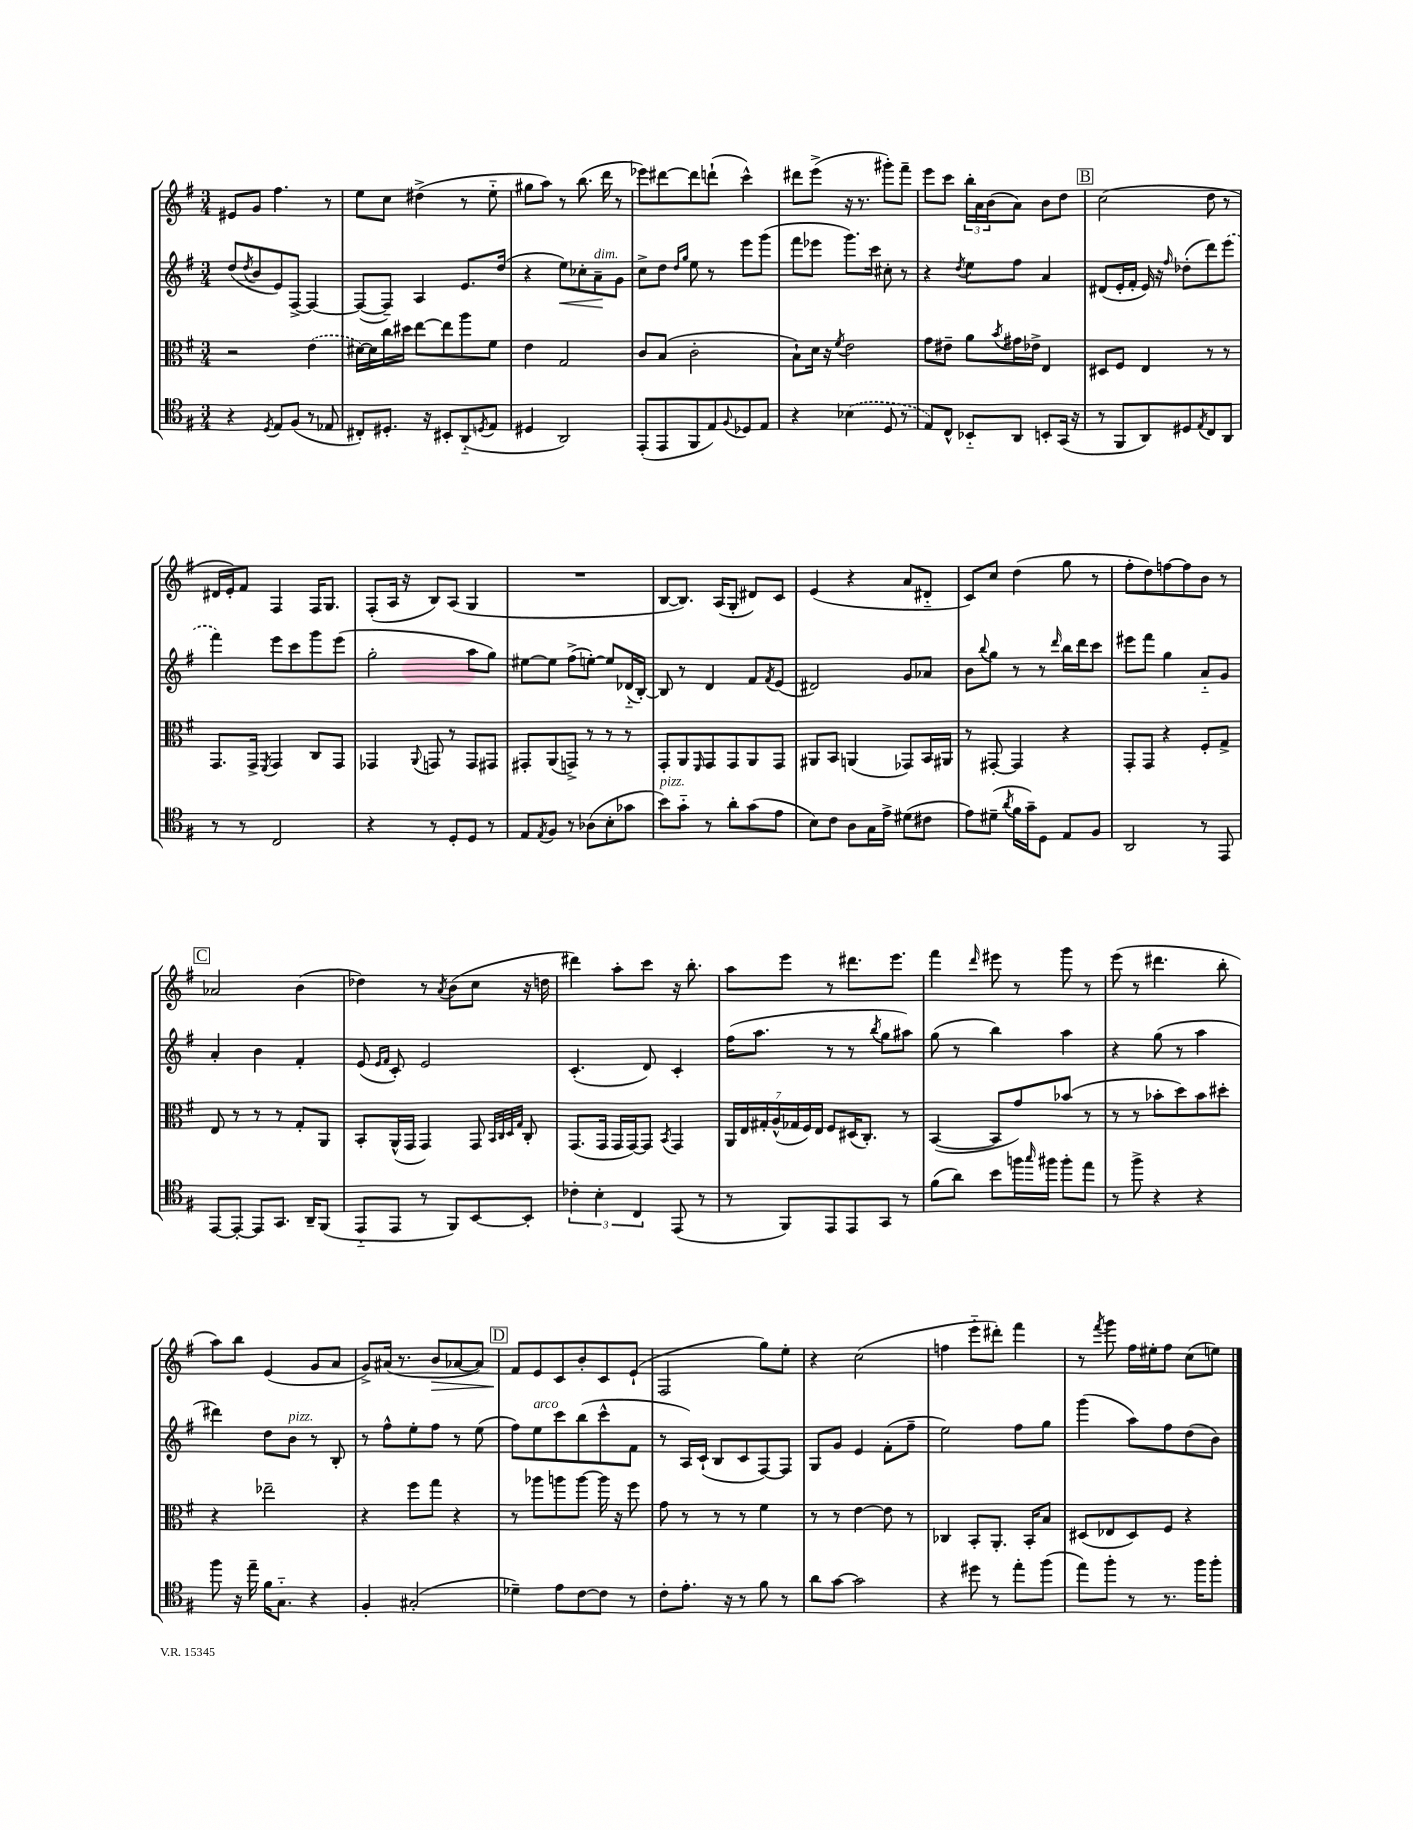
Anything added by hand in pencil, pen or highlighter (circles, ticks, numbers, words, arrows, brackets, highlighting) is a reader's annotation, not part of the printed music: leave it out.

**kern	**kern	**kern	**kern
*staff4	*staff3	*staff2	*staff1
*clefC4	*clefC3	*clefG2	*clefG2
*k[f#]	*k[f#]	*k[f#]	*k[f#]
*M3/4	*M3/4	*M3/4	*M3/4
4r	2r	(8dd	8e#
.	.	8qdd	.
.	.	8b	8g
8qD	.	.	.
8E	.	8e)	4.ff#
(8F#	.	[8F#^	.
8r	(4e	4F#_	.
8E-	.	.	8r
=	=	=	=
8C#')	[16d#)	(8F#_	8ee
.	16d#]	.	.
8.D#'	16cc	8F#~])	8cc
.	16dd#	.	.
.	[8ee	4A	(4dd#^
16r	.	.	.
8BB#'	8ee]	.	.
(8AA'~	8aa	8.e	8r
8qD	.	.	.
8E	8f#	.	8ee'~
.	.	(16dd	.
=	=	=	=
4D#	4e	4r	8gg#
.	.	.	8aa)
2AA)	2G	8ee)	8r
.	.	8cc-'	(8.bb
.	.	8a~	.
.	.	.	16ddd
.	.	8g	8r
=	=	=	=
(8EE'	8c	8cc^	8eee-)
8EE	(8B	8dd	[8ddd#
.	.	16qqdd	.
.	.	16qqgg	.
8FF#	2c'	8ee	8ddd#]
8E)	.	8r	(8ddd`
8qqF#	.	.	.
8D-	.	8eee	4ccc^^)
8E	.	(8ggg	.
=	=	=	=
4r	8B`)	8fff#	8ddd#
.	16d	8eee-	(8eee^
.	16r	.	.
.	8qf#	.	.
(4B-	2e	8.ggg)	16r
.	.	.	8.r
.	.	16ccc	.
8D	.	8cc#'	8ggg#')
8r	.	8r	8fff#~
=	=	=	=
8E)	8g	4r	8eee
8C^^	8e#~	.	8ccc
.	.	8qdd	.
8BB-'~	8a	8ee	24bb'
.	.	.	24a
.	.	.	(24b
.	8qb	.	.
8AA	16g#	8ff#	8a)
.	16e-^	.	.
8BB'	4E	4a	8b
(16GG	.	.	8dd
16r	.	.	.
=	=	=	=
8r	8D#	(8d#	(2cc
8FF#	8F#	16e'	.
.	.	16f#'	.
8AA)	4E	16e)	.
.	.	16r	.
.	.	16qqff#	.
8D#	.	(8dd-'	.
8qE	.	.	.
8C	8r	8ddd)	8dd
8AA	8r	(8eee	8r
=	=	=	=
8r	8.GG	4fff#)	16d#
.	.	.	16e')
8r	.	.	8f#
.	16GG^	.	.
.	8qFF#	.	.
2C	4GG	8eee	4F#
.	.	8ccc	.
.	8C	8ggg	16F#
.	.	.	8.G
.	8GG	(8eee	.
=	=	=	=
4r	4GG-	2gg'	(8F#'
.	.	.	16A
.	.	.	16r
.	8qqAA	.	.
8r	8GG	.	8B)
8D'	8r	.	(8A
8D	8GG	8aa	4G
8r	8GG#	8gg)	.
=	=	=	=
8E	8GG#'	[8ee#	2.r
8qE	.	.	.
8F#	(8AA	8ee#]	.
8r	8GG^)	(8ff#^	.
(8A-	8r	[8ee')	.
8B'	8r	8ee]	.
8g-	8r	(16d-'~	.
.	.	[16B')	.
=	=	=	=
8b)	8GG'	8B]	[8B
8g'~	8AA	8r	8.B])
.	16qqFF#	.	.
8r	8GG	4d	.
.	.	.	(16A
8a'	8GG	.	8G'
(8g	8AA	8f#	8d#)
.	.	8qf#	.
8e	8GG	(8e	8c
=	=	=	=
8B)	8AA#	2d#)	(4e
8c	8BB	.	.
8A	(4AA	.	4r
16G	.	.	.
16e^	.	.	.
(8d#	8GG-)	8g	8a
8c#	16BB	8a-	8d#'~
.	16AA#	.	.
=	=	=	=
8e)	8r	8b	8c)
.	.	8qqbb	.
(8d#~	[8GG#'	8gg	8cc
8qa	.	.	.
16f#	4GG#]	8r	(4dd
16g~)	.	.	.
8D	.	8r	.
.	.	16qqddd	.
8E	4r	16bb	8gg
.	.	16ddd	.
8F#	.	8ccc	8r
=	=	=	=
2AA	8GG'	8eee#	8ff#'
.	8GG	8fff#	8dd)
.	4r	4gg	[8ff
.	.	.	8ff]
8r	8F#'	8a'~	8b
8EE	8G^	8g	8r
=	=	=	=
[8EE	8E	4a'	2a-
8EE'_	8r	.	.
8EE]	8r	4b	.
8.GG	8r	.	.
.	8G'	4f#'	(4b
16AA~	.	.	.
(8FF#	8AA	.	.
=	=	=	=
8EE'~	8BB'	(8e	4dd-)
.	.	16qqe	.
.	.	16qqf#	.
8EE	(16AA^^	8c')	.
.	16GG	.	.
8r	4GG)	2e	8r
.	.	.	8qa
8FF#)	.	.	(8b
[8BB	8GG	.	8cc
.	32qqBB	.	.
.	32qqC	.	.
.	32qqD	.	.
.	32qqG	.	.
8BB']	8C'	.	16r
.	.	.	16dd
=	=	=	=
6c-'	(8.GG	(4.c'	4ddd#)
6B'	.	.	.
.	16GG	.	.
.	16GG	.	8aa'
.	[16GG)	.	.
6C	.	.	.
.	8GG]	8d)	8ccc
.	8qBB	.	.
(8EE	4GG	4c'	16r
.	.	.	8.bb'
8r	.	.	.
=	=	=	=
8r	28AA	(16ff#	8aa
.	28E	.	.
.	.	8.aa	.
.	28G#'	.	.
.	(28A^^	.	.
8FF#)	.	.	8eee
.	28G-	.	.
.	28F#)	.	.
.	28E	.	.
8EE	8F#	8r	8r
8EE	(16D#	8r	8.ddd#
.	8.C')	.	.
.	.	8qbb	.
8GG	.	8gg	.
.	.	.	8.eee
8r	8r	8aa#)	.
=	=	=	=
(8f#	([4BB	(8gg	4fff#
8a)	.	8r	.
.	.	.	16qqddd
8b	8BB]	4bb)	8eee#
16ff	8g)	.	8r
16qqgg	.	.	.
16ff#	.	.	.
8ff#'	(8b-	4aa	8ggg
8ee	8r	.	8r
=	=	=	=
8r	8r	4r	(8eee
8ff#^	8r	.	8r
4r	8b-'	(8gg	4.ddd#
.	8dd)	8r	.
4r	8b-	4aa	.
.	8dd#'	.	8bb'
=	=	=	=
8ff#	4r	4ddd#)	8aa)
16r	.	.	8bb
16ee~	.	.	.
16f#	2ee-~	8dd	(4e
8.G'~	.	.	.
.	.	8b	.
4r	.	8r	8g
.	.	8B'	8a
=	=	=	=
4F#'	4r	8r	8g^)
.	.	8ff#^^	(16a#
.	.	.	8.r
(2G#'	8ff#	8ee'	.
.	8gg	8ff#	8b
.	4r	8r	[8a-
.	.	(8ee	8a-])
=	=	=	=
4d-~)	8r	8ff#)	8f#
.	8aa-	8ee	8e
8e	8aa	8ccc	8c
[8c	[8aa	(8bb	8b'
8c]	16aa]	8ccc^^	8c
.	16r	.	.
8r	8ff#	8f#	(8e`
=	=	=	=
8c'	8g	8r	2F#
8.e'	8r	16A)	.
.	.	(16c`	.
.	8r	8B	.
16r	.	.	.
8r	8r	8c	.
8f#	4f#	[8F#)	8gg)
8r	.	8F#]	8ee'
=	=	=	=
8a	8r	8G	4r
[8g	8r	8g	.
2g]	[4e	4e	(2cc
.	8e]	(8f#'	.
.	8r	8ff#~	.
=	=	=	=
4r	4C-	2ee)	4ff
8dd#	8BB'	.	8eee'~
8r	8.AA'	.	8ddd#')
8ee'	.	8ff#	4fff#
.	16BB'	.	.
(8ff#	8B	8gg	.
=	=	=	=
8ee)	(8D#	(4ggg	8r
.	.	.	8qfff#
8ff#'	8E-	.	8ggg
8r	8D#)	8aa)	16ff#
.	.	.	16ee#'
8.r	8F#	8ff#	8ff#
.	4r	(8dd	(8cc
16ff#	.	.	.
8ff#'	.	8b)	8ee)
==	==	==	==
*-	*-	*-	*-
